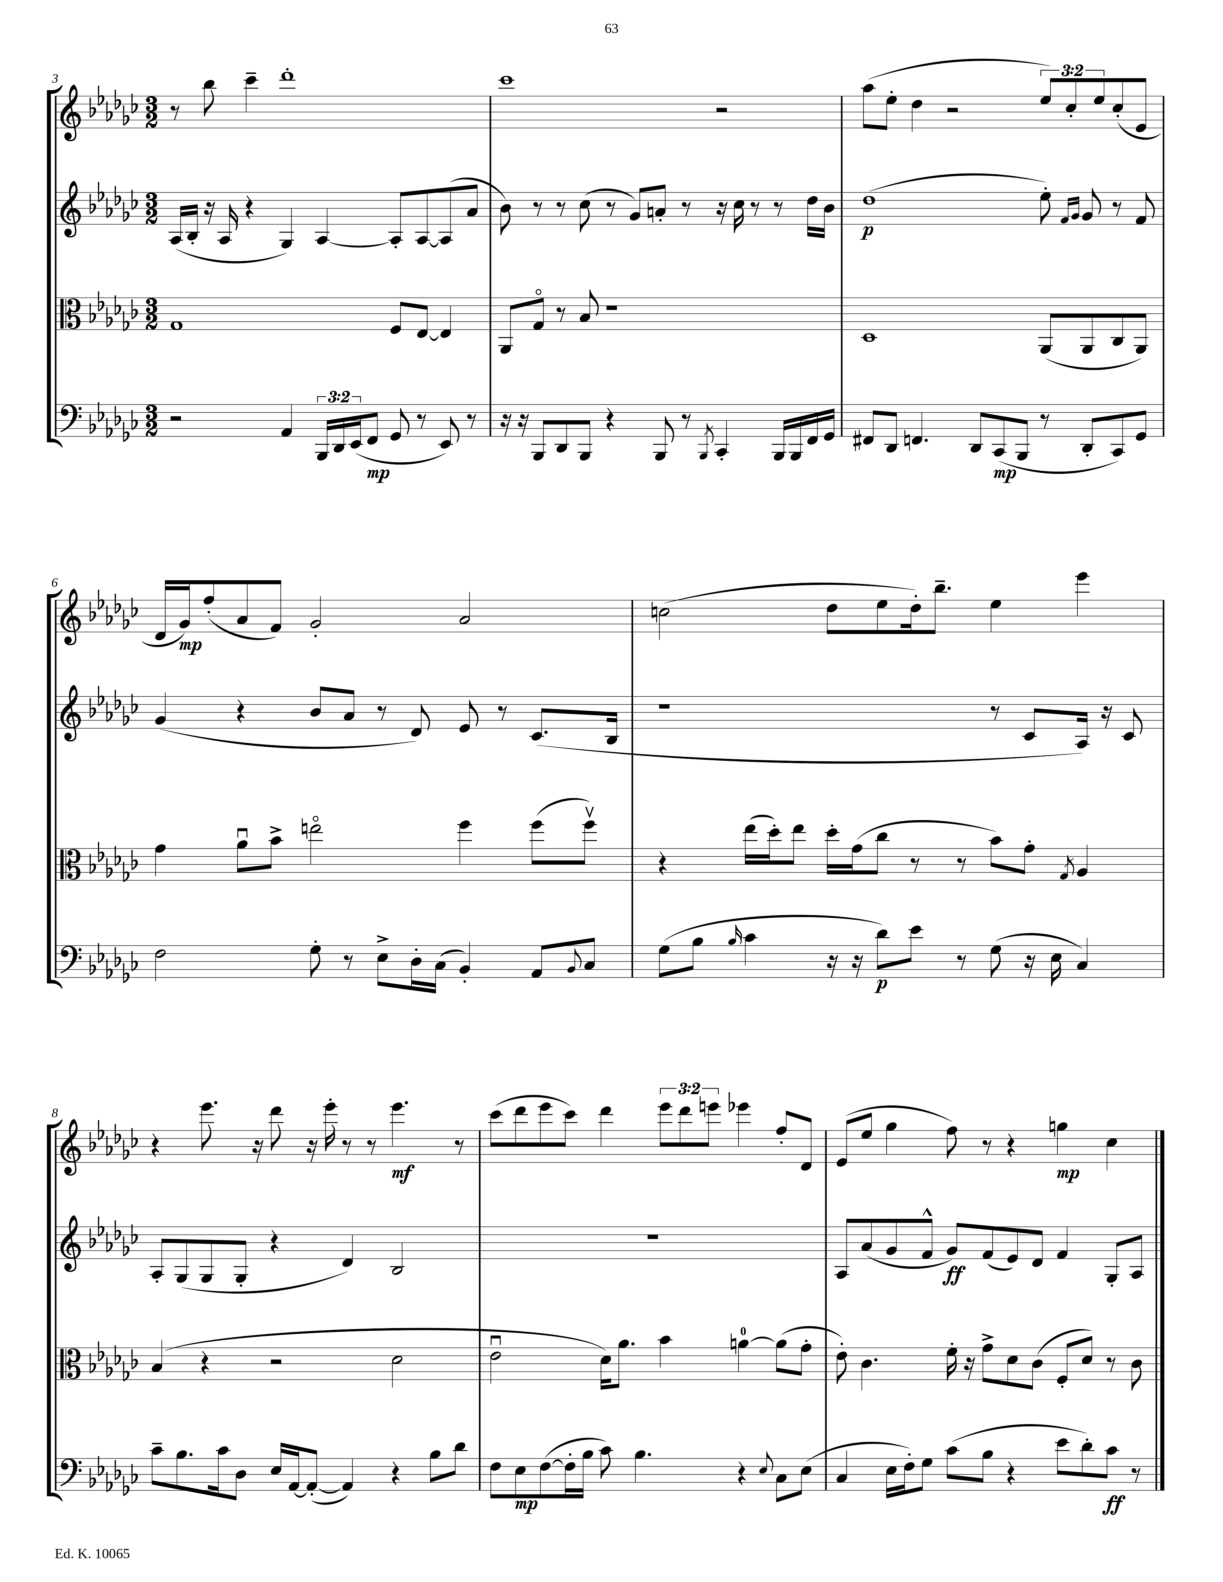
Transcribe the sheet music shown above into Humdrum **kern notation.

**kern	**kern	**kern	**kern
*staff4	*staff3	*staff2	*staff1
*clefF4	*clefC3	*clefG2	*clefG2
*k[b-e-a-d-g-c-]	*k[b-e-a-d-g-c-]	*k[b-e-a-d-g-c-]	*k[b-e-a-d-g-c-]
*M3/2	*M3/2	*M3/2	*M3/2
2r	1G-	(16A-	8r
.	.	16B-'	.
.	.	16r	8bb-
.	.	16A-	.
.	.	4r	4ccc-~
4AA-	.	4G-)	1ddd-'
24BBB-	.	[4A-	.
24DD-	.	.	.
(24EE-	.	.	.
8FF	.	.	.
8GG-	8F	8A-']	.
8r	[8E-	[8A-	.
8EE-)	4E-]	(8A-]	.
8r	.	8a-	.
=	=	=	=
16r	8AA-	8b-)	1ccc-
16r	.	.	.
8BBB-	8G-o	8r	.
8DD-	8r	8r	.
8BBB-	8B-	(8cc-	.
4r	1r	8r	.
.	.	8g-)	.
8BBB-	.	8a'	.
8r	.	8r	.
8qBBB-	.	.	.
4CC-'	.	16r	2r
.	.	16cc-	.
.	.	8r	.
16BBB-	.	8r	.
16BBB-	.	.	.
16FF	.	16dd-	.
16GG-	.	16b-	.
=	=	=	=
8FF#	1D-	(1dd-	(8aa-
8DD-	.	.	8ee-'
4.FF	.	.	4dd-
.	.	.	2r
8DD-	.	.	.
(8CC-	.	.	.
8BBB-	.	.	.
8r	(8AA-	8ee-')	12ee-)
.	.	.	12cc-'
.	.	16qqf	.
.	.	16qqg-	.
8DD-'	8AA-	8g-	.
.	.	.	12ee-
8CC-)	8C-	8r	(8cc-'
8GG-	8AA-)	8f	8e-
=	=	=	=
2F	4g-	(4g-	16d-
.	.	.	16g-)
.	.	.	(8ff'
.	8a-u	4r	8a-
.	8b-^	.	8f)
8G-'	2eeo	8b-	2g-'
8r	.	8a-	.
8E-^	.	8r	.
16D-'	.	8d-)	.
(16C-	.	.	.
4BB-')	4ff	8e-	2a-
.	.	8r	.
8AA-	(8ff	(8.c-	.
8qqBB-	.	.	.
8C-	8ffv)	.	.
.	.	16B-	.
=	=	=	=
(8G-	4r	1r	(2cc
8B-	.	.	.
16qqB-	.	.	.
4c-	(16ee-	.	.
.	16dd-')	.	.
.	8ee-	.	.
16r	16dd-'	.	8dd-
16r	(16g-	.	.
8d-)	8cc-	.	8ee-
8e-	8r	.	16dd-')
.	.	.	8.bb-~
8r	8r	.	.
(8G-	8b-)	8r	4ee-
16r	8g-'	8c-	.
16E-	.	.	.
.	8qG-	.	.
4C-)	4A-	16A-)	4eee-
.	.	16r	.
.	.	8c-	.
=	=	=	=
8c-~	(4B-	8A-'	4r
8.B-	.	(8G-	.
.	4r	8G-	8.eee-
16c-	.	.	.
8D-	.	8G-'	.
.	.	.	16r
16E-	2r	4r	8ddd-
[16AA-	.	.	.
(8AA-'_	.	.	16r
.	.	.	16eee-'
4AA-])	.	4d-)	8r
.	.	.	8r
4r	2d-	2B-	4.eee-
8B-	.	.	.
8d-	.	.	8r
=	=	=	=
8F	2e-u	1.r	(8ccc-
8E-	.	.	8ddd-
([8F	.	.	8eee-
16F']	.	.	8ccc-)
16B-	.	.	.
8c-)	16d-)	.	4ddd-
.	8.a-	.	.
4.B-	.	.	.
.	4b-	.	12eee-
.	.	.	12ddd-
.	.	.	12eee
4r	[4a	.	4eee-
8qqE-	.	.	.
8C-	(8a]	.	8ff'
(8E-	8g-'	.	8d-
=	=	=	=
4C-	8e-')	8A-	(8e-
.	4.c-	(8a-	8ee-
16E-	.	8g-	4gg-
16F')	.	.	.
8G-	.	8f^^	.
(8c-	16f'	8g-)	8ff)
.	16r	.	.
8B-	8g-^	(8f	8r
4r	8d-	8e-)	4r
.	(8c-	8d-	.
8e-	8F'	4f	4gg
8d-')	8d-)	.	.
8c-	8r	8G-'	4cc-
8r	8c-	8A-	.
==	==	==	==
*-	*-	*-	*-
